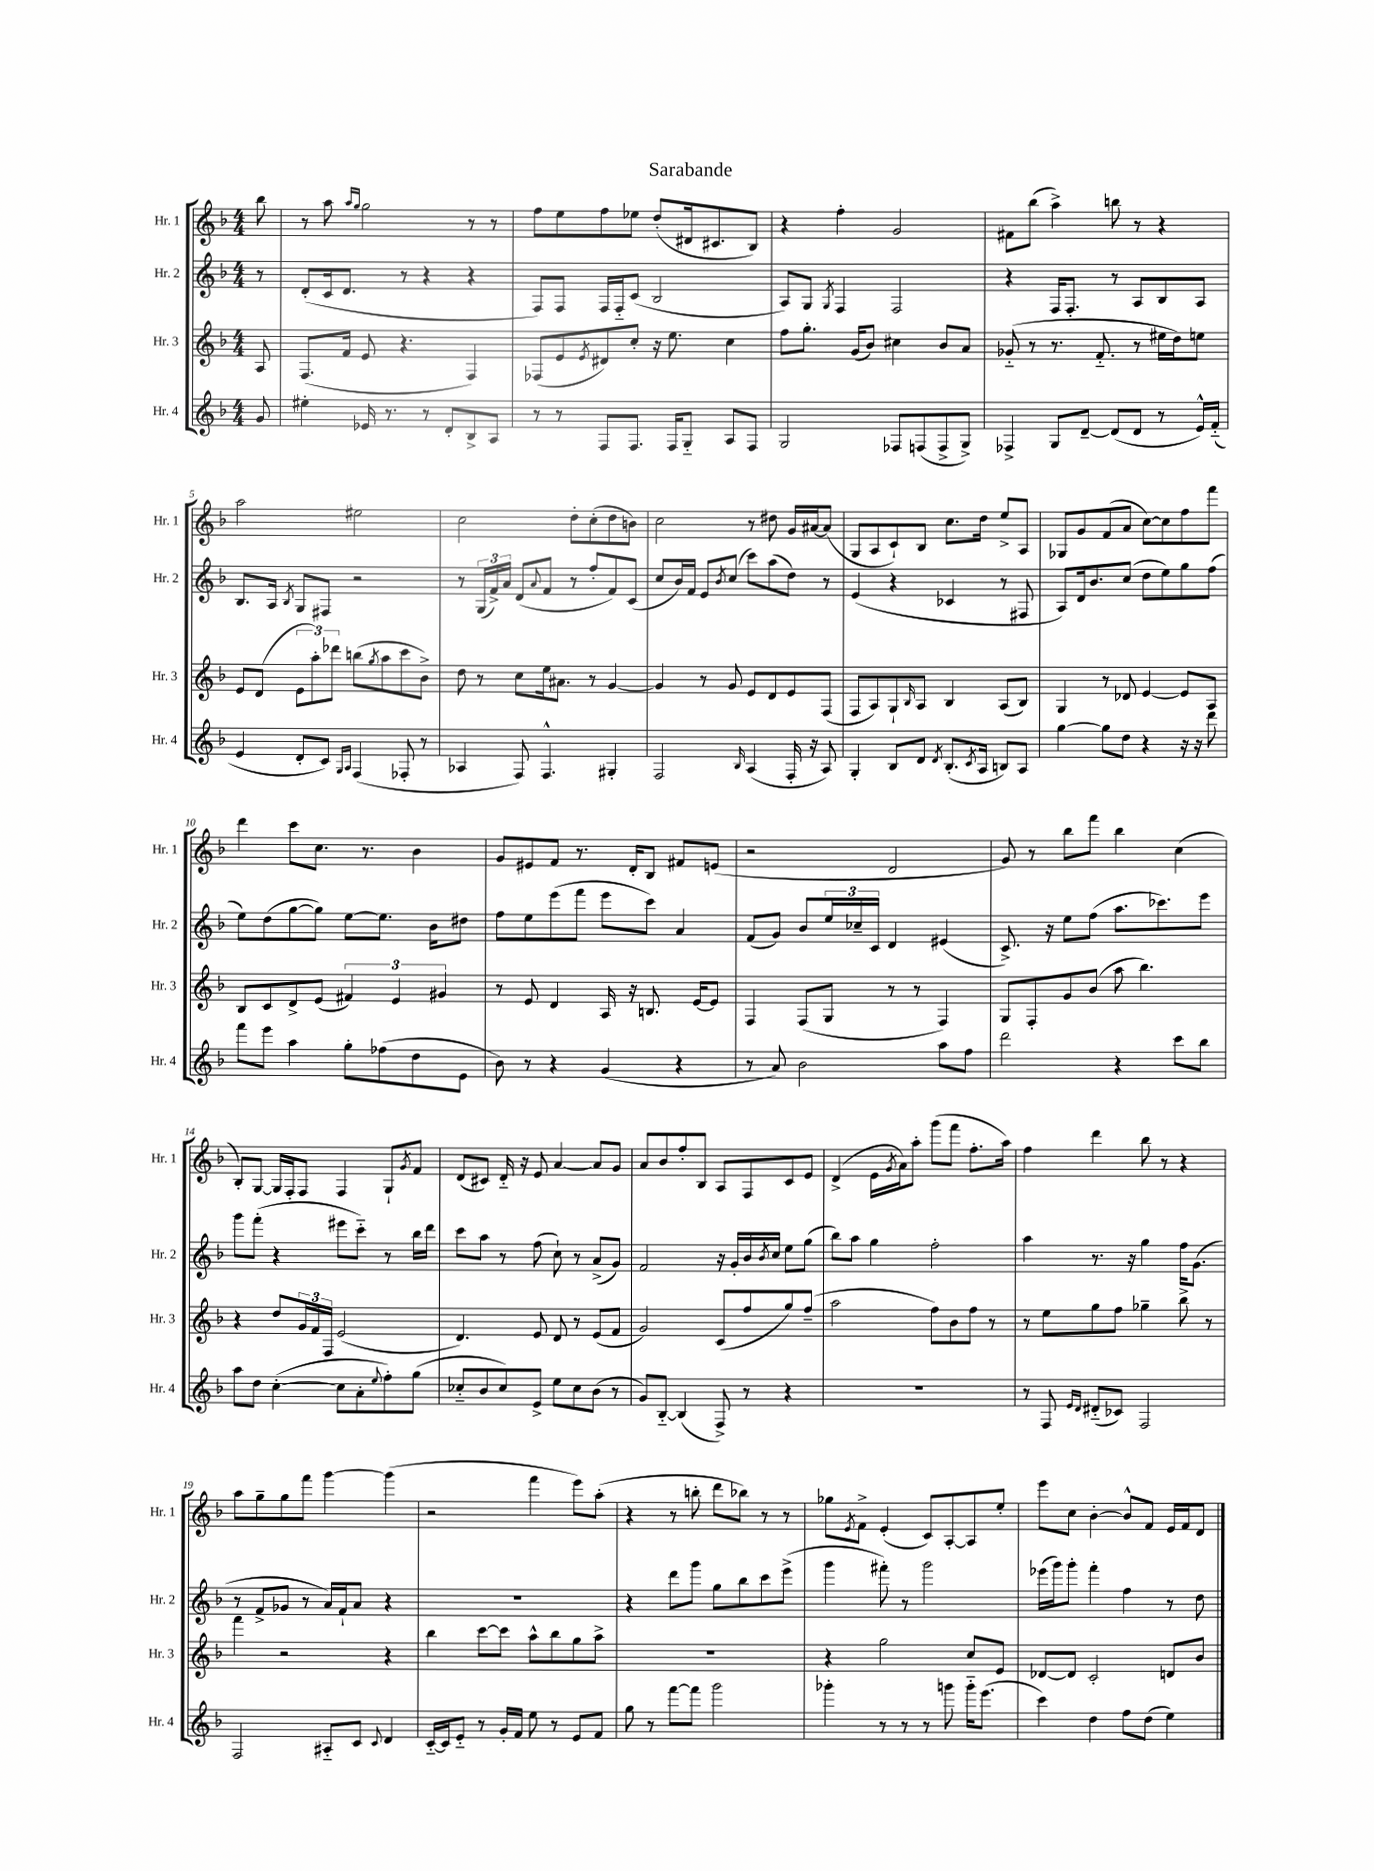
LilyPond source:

\header { title = "Sarabande" }
<<
\new StaffGroup <<
\new Staff = "s0" \with { instrumentName = "Hr. 1" shortInstrumentName = "Hr. 1" } {
    \clef treble \key f \major \numericTimeSignature \time 4/4 \partial 8
    bes''8 |
    r8 a''8 \grace { a''16 g''16 } g''2 r8 r8 |
    f''8 e''8 f''8 ees''8 d''8-.( dis'16 cis'8. bes8) |
    r4 f''4-. g'2 |
    fis'8 bes''8( a''4->) b''8 r8 r4 |
    a''2 eis''2 |
    c''2 d''8-. c''8-.( d''8 b'8) |
    c''2 r8 dis''8 g'16 ais'16~ ais'8( |
    g8 a8 c'8-!) bes8 c''8. d''16 e''8-> a8 |
    ges8 g'8 f'8( a'8 c''8~) c''8 f''8 f'''8 |
    d'''4 c'''8 c''8. r8. bes'4 |
    g'8 eis'8 f'8 r8. d'16-. bes8 fis'8 e'8( |
    r2 d'2 |
    g'8) r8 bes''8 f'''8 bes''4 c''4( |
    bes8-.) g8~ g16 f16-. f8 f4 g8-! \acciaccatura { g'8 } f'8 |
    d'8( cis'8) d'16-_ r16 e'8 a'4~ a'8 g'8 |
    a'8 bes'8 f''8-. bes8 a8 f8 c'8 e'8 |
    d'4->( e'16 \acciaccatura { g'8 } a'16) a''8-. g'''8( f'''8 f''8.-. a''16) |
    f''4 d'''4 bes''8 r8 r4 |
    a''8 g''8-- g''8 f'''8 g'''4~ g'''4( |
    r2 f'''4 e'''8) a''8-.( |
    r4 r8 b''8-. d'''8 bes''8) r8 r8 |
    ges''8 \acciaccatura { e'8 } f'8-> e'4-.( c'8) a8~-. a8 e''8-. |
    e'''8 c''8 bes'4~-. bes'8-^ f'8 e'16 f'16 d'8 \bar "|." |
}
\new Staff = "s1" \with { instrumentName = "Hr. 2" shortInstrumentName = "Hr. 2" } {
    \clef treble \key f \major \numericTimeSignature \time 4/4 \partial 8
    r8 |
    d'8-.( c'16 d'8. r8 r4 r4 |
    f8) f8 f16 f16-_ c'8( bes2 |
    a8) g8 \acciaccatura { g8 } f4 f2 |
    r4 f16 f8.-. r8 a8 bes8 a8 |
    bes8. a16 \acciaccatura { bes8 } g8 fis8 r2 |
    r8 \tuplet 3/2 { g16( f'16->) a'16 } d'8( \appoggiatura { a'8 } f'8 r8 f''8-. f'8) c'8( |
    c''8 bes'16) f'16 e'8 \acciaccatura { bes'8 } c''8( c'''8) a''8( d''8) r8 |
    e'4( r4 ces'4 r8 fis8 |
    a8) d'16 bes'8. c''8( d''8 e''8) g''8 f''8( |
    e''8) d''8( g''8~ g''8) e''8~ e''8. bes'16 dis''8 |
    f''8 e''8 e'''8( f'''8 e'''8 c'''8) a'4 |
    f'8( g'8) bes'8 \tuplet 3/2 { e''16 ces''16-- c'16 } d'4 eis'4( |
    c'8.->) r16 e''8 f''8( a''8. ces'''8.) e'''8 |
    g'''8 f'''8-.( r4 eis'''8 c'''8-_) r8 bes''16 d'''16 |
    c'''8 a''8 r8 f''8( c''8-!) r8 a'8->( g'8) |
    f'2 r16 g'16-. bes'16 \acciaccatura { bes'8 } c''16 e''8 g''8( |
    bes''8) a''8 g''4 f''2-. |
    a''4 r8. r16 g''4 f''16 g'8.( |
    r8 f'8-> ges'8 r8 a'16) f'16-! a'8 r4 |
    R1 |
    r4 d'''8 g'''8 g''8 bes''8 c'''8 e'''8->( |
    g'''4 fis'''8-.) r8 g'''2 |
    ees'''16( g'''16) g'''8-. f'''4-. f''4 r8 d''8 \bar "|." |
}
\new Staff = "s2" \with { instrumentName = "Hr. 3" shortInstrumentName = "Hr. 3" } {
    \clef treble \key f \major \numericTimeSignature \time 4/4 \partial 8
    a8 |
    f8.( f'16 e'8 r4. f4) |
    fes8( e'8 \acciaccatura { e'8 } dis'8) c''8-. r16 e''8. c''4 |
    f''8 g''8.-. g'16( bes'8) cis''4 bes'8 a'8 |
    ges'8-_( r8 r8. f'8.-_ r8 eis''16 d''16) e''8 |
    e'8 d'8( \tuplet 3/2 { e'8 a''8-.) des'''8 } b''8( \acciaccatura { g''8 } a''8 c'''8 bes'8->) |
    d''8 r8 c''8 e''16 ais'8. r8 g'4~ |
    g'4 r8 g'8 e'8 d'8 e'8 f8( |
    f8 a8) g8-! \grace { bes16 } a8 bes4 a8( bes8) |
    g4 r8 des'8 e'4~ e'8 a8 |
    bes8 c'8 d'8-> e'8( \tuplet 3/2 { fis'4) e'4 gis'4 } |
    r8 e'8 d'4 a16 r16 b8. e'16~ e'8 |
    f4 f8( g8 r8 r8 f4) |
    g8 f8-. g'8 bes'8( a''8 bes''4.) |
    r4 d''8 \tuplet 3/2 { g'16 f'16 f16 } e'2( |
    d'4.) e'8 d'8 r8 e'8( f'8 |
    g'2) c'8( f''8 g''8) f''8--( |
    a''2 f''8) bes'8 f''8 r8 |
    r8 e''8 g''8 f''8 ges''4-- bes''8-> r8 |
    f'''4 r2 r4 |
    bes''4 c'''8~ c'''8 a''8-^ bes''8 g''8 a''8-> |
    R1 |
    r4 g''2 c''8 e'8 |
    des'8~ des'8 c'2-. d'8 bes'8 \bar "|." |
}
\new Staff = "s3" \with { instrumentName = "Hr. 4" shortInstrumentName = "Hr. 4" } {
    \clef treble \key f \major \numericTimeSignature \time 4/4 \partial 8
    g'8 |
    eis''4-. ees'16 r8. r8 d'8-. bes8-> a8 |
    r8 r8 f8 f8. f16 g8-_ a8 f8 |
    g2 fes8 f8( f8-> g8->) |
    fes4-> g8 d'8~-- d'8( d'8 r8 e'16-^) f'16-_( |
    e'4 d'8-. c'8) \grace { g16 a16 } f4( fes8-. r8 |
    aes4 f8) f4.-^ gis4-. |
    f2 \grace { bes16 } a4( f16-. r16 a8) |
    g4-. bes8 d'8 \acciaccatura { d'8 } bes8.-.( \acciaccatura { c'8 } a16 b8) a8 |
    g''4~ g''8 d''8 r4 r16 r16 d'''8 |
    f'''8 e'''8 a''4 g''8-. fes''8( d''8 e'8 |
    bes'8) r8 r4 g'4( r4 |
    r8 a'8) bes'2 a''8 f''8 |
    d'''2 r4 c'''8 bes''8 |
    a''8 d''8 c''4~-.( c''8 a'8-. \appoggiatura { e''8 } f''8-.) g''8( |
    ces''8-_ bes'8 ces''8) e'8-> e''8 ces''8 bes'8( r8 |
    g'8) bes8~-_ bes4( f8->) r8 r4 |
    R1 |
    r8 f8 \grace { e'16 d'16 } dis'8-_( ces'8) f2 |
    f2 ais8-_ c'8 \appoggiatura { c'8 } d'4 |
    c'16~-_ c'16 e'8-_ r8 g'16-. f'16 e''8 r8 e'8 f'8 |
    g''8 r8 f'''8~ f'''8 g'''2 |
    ges'''4-. r8 r8 r8 g'''8 g'''16-_ e'''8.( |
    c'''4) d''4 f''8 d''8( e''4) \bar "|." |
}
>>
>>
